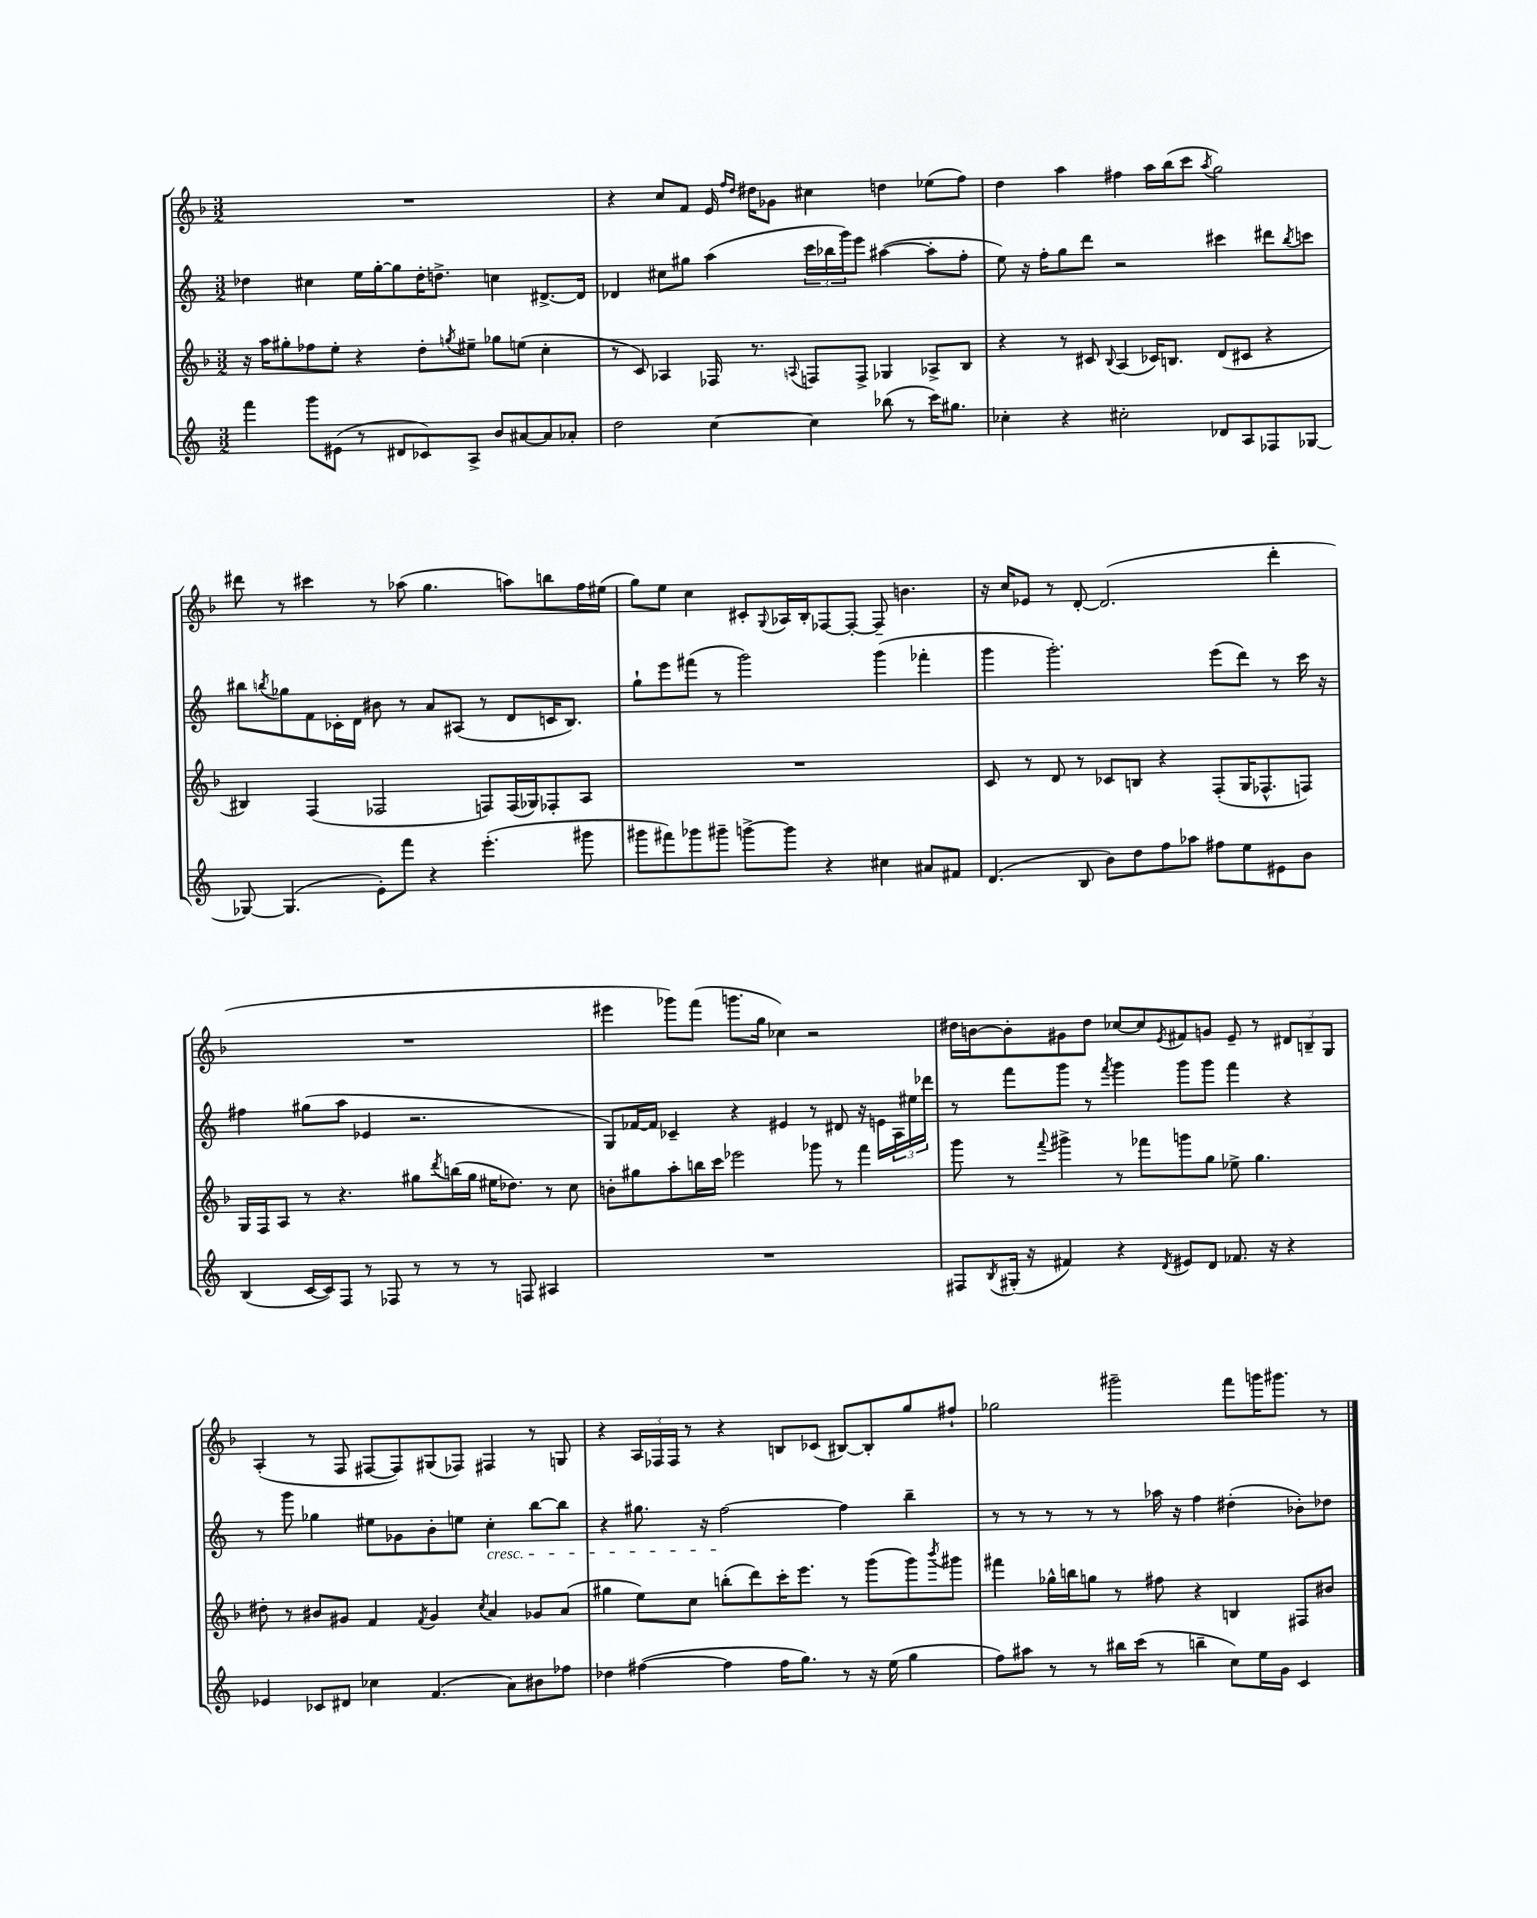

**kern	**kern	**kern	**kern
*part4	*part3	*part2	*part1
*staff4	*staff3	*staff2	*staff1
*clefG2	*clefG2	*clefG2	*clefG2
*k[]	*k[b-]	*k[]	*k[b-]
*M3/2	*M3/2	*M3/2	*M3/2
=20	=20	=20	=20
4fff\	16r	4dd-X\	1.r
.	16aa\KL	.	.
.	8gg#X'\	.	.
8ggg\L	8ff-X\	4cc#X\	.
(8e#X\J	8ee'\J	.	.
8r	4r	16ee\LL	.
.	.	[16gg'\J	.
8d#X/L	.	8gg\]	.
8c-X/)	8dd'\L	16dd-'\K	.
.	.	8.ddn^\J	.
.	8qggn/	.	.
8A^/J	8ee#X~\J	.	.
8b/L	8gg-X\L	4ccn\	.
[8a#X/	(8een\J	.	.
8a#/]	4cc'\	[8.d#X^/L	.
8a-X'/J	.	.	.
.	.	16d#/Jk]	.
=21	=21	=21	=21
2dd\	8r	4d-X/	4r
.	8c/)	.	.
.	4A-X/	8cc#X\L	8cc/L
.	.	8gg#X\J	8f/J
[4cc\	16F-X/	(4aa\	16e/
.	.	.	16qqff/LL
.	.	.	16qqdd/JJ
.	8.r	.	16dd#X\KL
.	.	.	8g-X\J
.	8qqAn/	.	.
4cc\]	8Fn/L	24ccc\LL	4cc#X\
.	.	24bb-X\	.
.	.	24ggg\J)	.
.	8F^/J	8eee\J	.
(8bb-X\	4G-X/	([4aa#X\	4ddn\
8r	.	.	.
16ccc\KL)	8A-X^/L	8aa#'\L]	(8ee-X\L
8.gg#X\J	.	.	.
.	8B-/J	8ff'\J	8ff\J)
=22	=22	=22	=22
4cc-X'\	4r	8ee\)	4dd\
.	.	16r	.
.	.	16ff'\KL	.
4r	8r	8gg\	4aa\
.	8c#X/	8ddd\J	.
.	8qqB-/	.	.
2cc#X'\	(4A/	2r	4ff#X\
.	16c-X/KL)	.	16aa\LL
.	8.Bn/J	.	(16bb-\J
.	.	.	8ccc\J
.	.	.	8qaa/
8d-X/L	(8d/L	4ccc#X\	2gg\)
8A/	8c#X/J	.	.
8F-X/	4r	8ddd#X\L	.
.	.	8qbb/	.
[8G-X/J	.	8cccn\J	.
!!LO:LB:g=z
=23	=23	=23	=23
8G-X/_	4B#X/)	8bb#X\L	8ddd#X\
.	.	8qbbn/	.
(4.G-/]	.	8gg-X\	8r
.	(4F/	8f\	4ccc#X\
.	.	16c-X'\L	.
.	.	16d\JJ	.
8e'\L)	2F-X/	8b#X\	8r
8fff\J	.	8r	(8aa-X\
4r	.	8a/L	4.gg\
.	.	(8A#X/J	.
(4.eee'\	8Fn/L)	8r	.
.	(16F/L	8d/L	8aan\L)
.	16G-X/J)	.	.
.	8F-X'/	16cn/K	8bbn\
.	.	8.B/J)	.
8ggg#X\	8A/J	.	16ff\L
.	.	.	(16ee#X\JJ
=24	=24	=24	=24
8ggg#X\L	1.r	8gg`\L	8gg\L)
8fff#X\)	.	8eee\	8ee\J
8ggg-X\	.	(8fff#X\J	4cc\
8ggg#X~\J	.	8r	.
[8gggn^\L	.	2ggg\)	8c#X'/L
.	.	.	8qqG/
8ggg\J]	.	.	16A-X/L
.	.	.	16B-'/J
4r	.	.	[8F-X/
.	.	.	8F-'/J_
4cc#X\	.	(4ggg\	8F-~/]
.	.	.	4.bn\
8a#X/L	.	4fff-X'\	.
8f#X/J	.	.	.
=25	=25	=25	=25
(4.d/	8c/	4ggg\	16r
.	.	.	16cc/KL
.	8r	.	8e-X/J
.	8d/	2.ggg'\)	8r
8B/	8r	.	[8d'/
8b\L)	8c-X/L	.	(2.d/]
8dd\	8Bn/J	.	.
8ff\	4r	.	.
8aa-X\J	.	.	.
8ff#X\L	(8F'/L	(8eee\L	.
8ee\	16G/K	8ddd\J)	.
.	8.F-X^^/	.	.
8e#X\	.	8r	4ddd'\
8b\J	8Fn/J)	16ccc\	.
.	.	16r	.
!!LO:LB:g=z
=26	=26	=26	=26
(4B/	16G/LL	4ff#X\	1.r
.	16F/J	.	.
.	8A/J	.	.
[16c/LL	8r	(8gg#X\L	.
16c/J])	.	.	.
8F/J	4.r	8aa\J	.
8r	.	4e-X/	.
8F-X/	.	.	.
8r	8gg#X\L	2.r	.
.	8qddd/	.	.
8r	(16bbn\L	.	.
.	16gg#\JJ	.	.
8r	16ee#X\KL	.	.
.	8.dd-X\J)	.	.
8Fn/	.	.	.
4A#X/	8r	.	.
.	8cc\	.	.
=27	=27	=27	=27
1.r	8bn'\L	8G/L)	4eee#X\
.	8gg#X\	[16f-X/L	.
.	.	16f-/JJ]	.
.	8aa'\	4c-X~/	8ggg-X\L)
.	16bbn\L	.	(8fff\J
.	16ccc\JJ	.	.
.	2eee-X\	4r	8.gggn\L
.	.	.	16gg\Jk
.	.	4e#X/	4cc-X\)
.	8ggg-X\	8r	2r
.	8r	8d#X/	.
.	4fff\	16r	.
.	.	16en\LL	.
.	.	24A\	.
.	.	24ee#X\	.
.	.	24ddd-X\JJ	.
=28	=28	=28	=28
8F#X/L	8ggg\	8r	16dd#X\LL
.	.	.	[16bn\J
8qB/	.	.	.
(16G#X'/Jk	8r	8fff\L	8b'\]
16r	.	.	.
.	8qqfff/	.	.
4f#X/)	4ggg#X^\	8ggg\J	8g#X\
.	.	8r	8dd#\J
.	.	8qfff/	.
4r	8r	4ggg\	[8cc-X/L
.	8fff-X\L	.	8cc-/]
8qd/	.	.	8qe/
8e#X/L	8gggn\	8ggg\L	8f#X/
8d/J	8gg\J	8ggg\J	8gn/J
8.f-X/	8ee-X^\	4fff\	8e~/
.	4.gg\	.	8r
16r	.	.	.
4r	.	4r	12d#X/L
.	.	.	12Bn~/
.	.	.	12G/J
!!LO:LB:g=z
=29	=29	=29	=29
4e-X/	8dd#X'\	8r	(4A'/
.	8r	8ggg\	.
8c-X/L	8b#X/L	4gg-X\	8r
8d#X/J	8g#X/J	.	8F/
4cc-X\	4f/	8ee#X\L	[8F#X/L
.	.	8g-X\	8F#/])
.	8qf/	.	.
(4.f/	4g#/	8b'\	(8G#X/
.	.	8een\J	8F-X/J)
.	8qcc/	.	.
!	!	!LO:TX:b:i:t=cresc.	!
.	4a/	4cc'\	4F#X/
8a\L)	.	.	.
8b#X\	8g-X/L	[8bb\L	8r
8ff-X\J	(8a/J	8bb\J]	8Gn/
=30	=30	=30	=30
4dd-X\	4gg#X\	4r	4r
([4ff#X\	8ee\L)	8.gg#X\	24A/LL
.	.	.	24F-X/
.	.	.	24F-/JJ
.	8cc\J	.	8r
.	.	16r	.
4ff#\]	(8bbn'\L	[2ff\	4r
.	8ddd\)	.	.
16ff#\KL	16ccc'\K	.	8Bn/L
8.gg\J)	8.eee\J	.	.
.	.	.	(8c-X/J
8r	8r	4ff\]	[8B#X/L)
16r	(8ggg\L	.	8B#'/]
(16ee\	.	.	.
4gg\	8ggg\)	4bb~\	8gg/
.	8qbbb-/	.	.
.	8ggg#X\J	.	8ff#X`/J
=31	=31	=31	=31
8ff\L)	4fff#X\	8r	2gg-X\
8aa#X\J	.	8r	.
8r	16gg-X^^\LL	8r	.
.	16bbn\J	.	.
8r	8ggn\J	8r	.
16bb#X\LL	8r	8r	2ggg#X~\
(16ccc\JJ	.	.	.
8r	8ff#X\	16aa-X\	.
.	.	16r	.
4bbn~\	4r	4ff\	.
8cc\L)	4Bn/	(4dd#X'\	8fff\L
16ee\L	.	.	16gggn\K
16g\JJ	.	.	8.ggg#X\J
4c/	8F#X/L	8b-X'\L)	.
.	8b#X/J	8dd-X\J	8r
==	==	==	==
*-	*-	*-	*-
